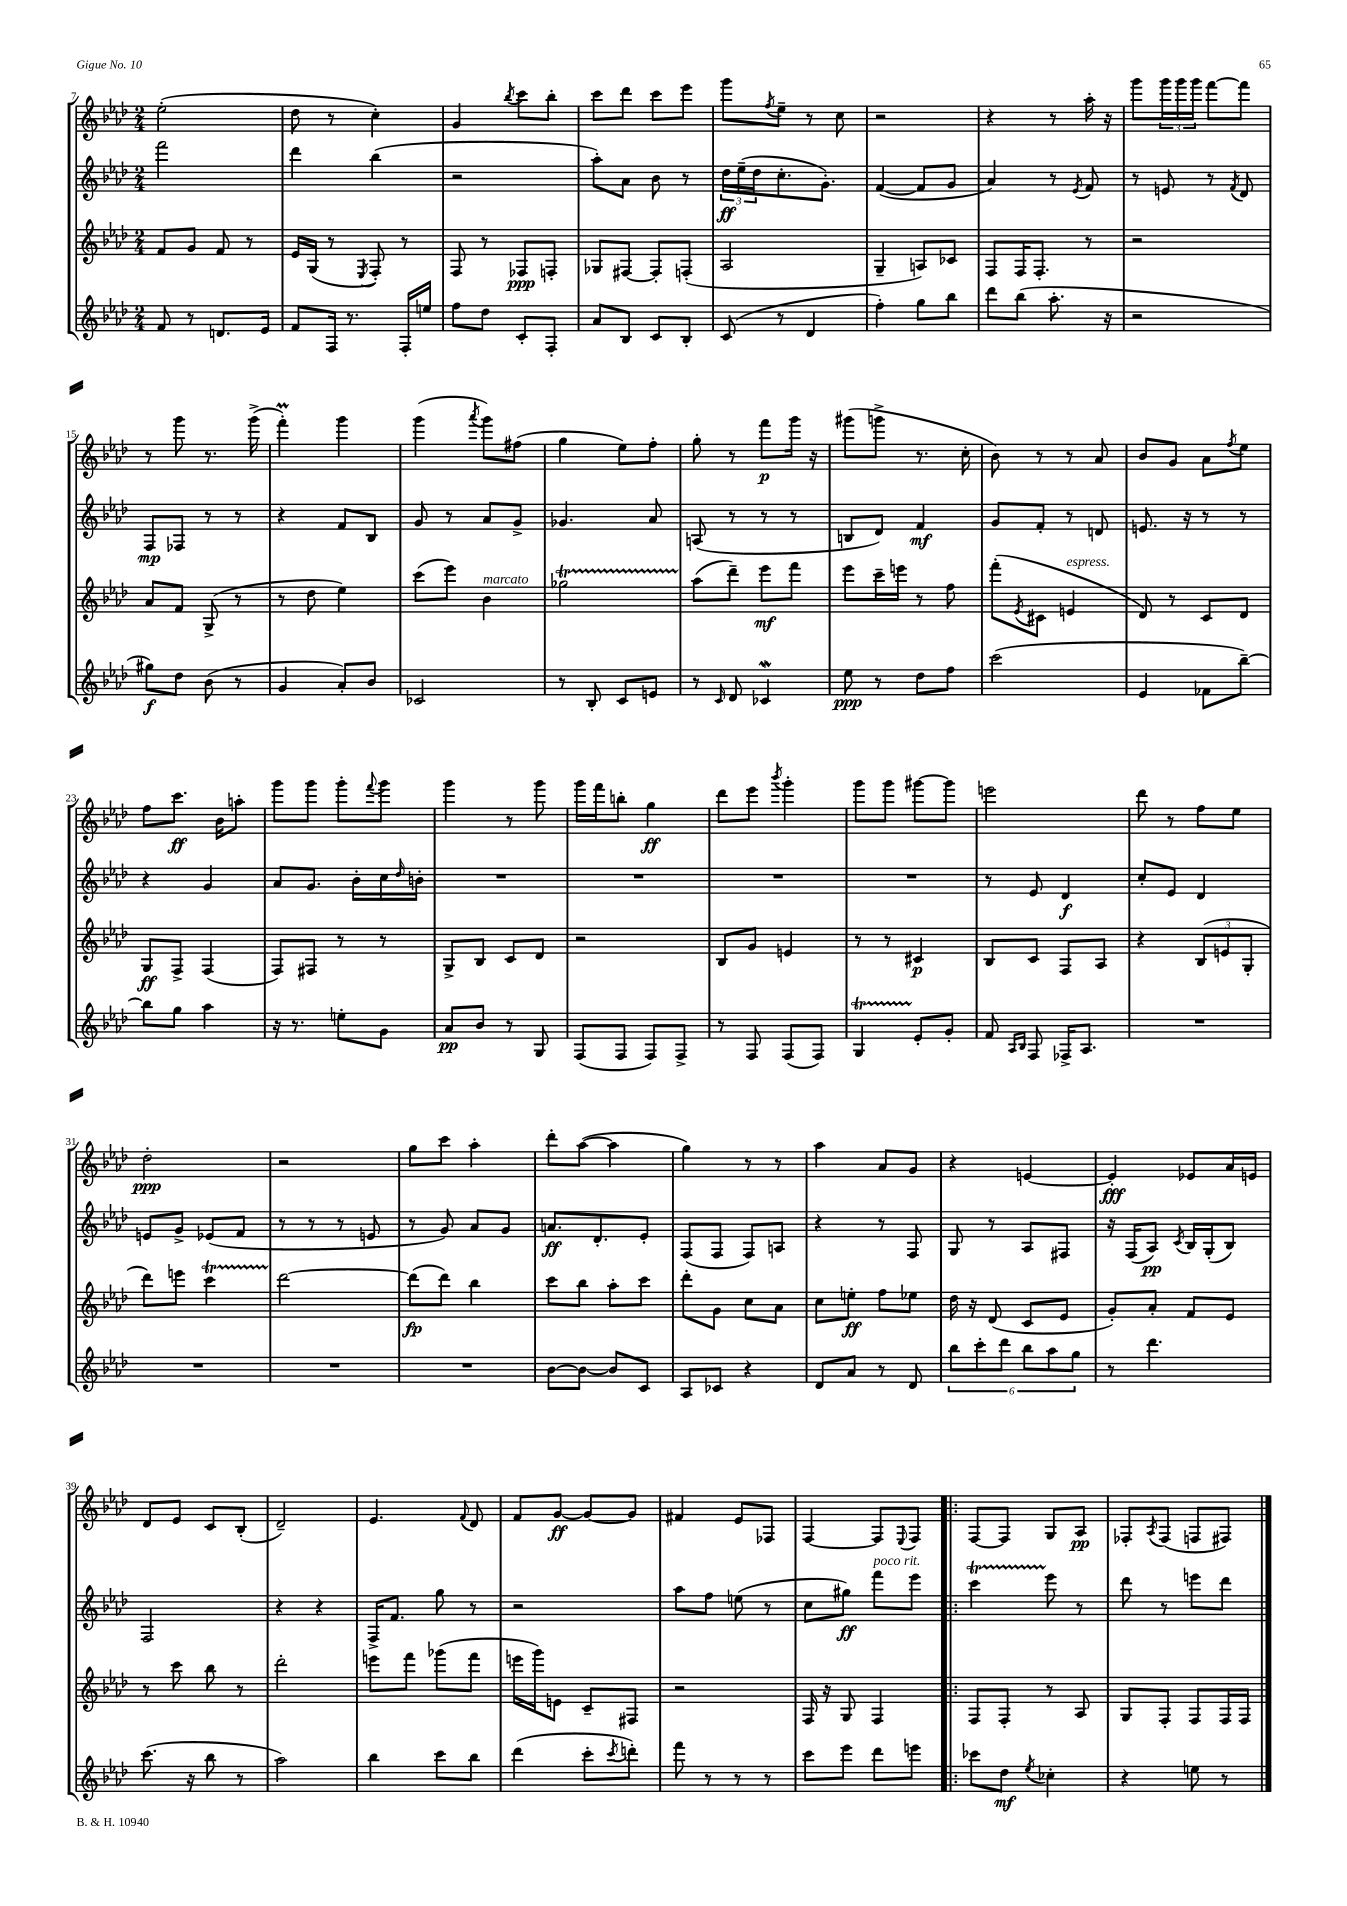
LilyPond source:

<<
\new StaffGroup <<
\new Staff = "s0" {
    \clef treble \key aes \major \numericTimeSignature \time 2/4
    ees''2-.( |
    des''8 r8 c''4-.) |
    g'4 \acciaccatura { bes''8 } c'''8 bes''8-. |
    c'''8 des'''8 c'''8 ees'''8 |
    g'''8 \acciaccatura { f''8 } ees''8-- r8 c''8 |
    r2 |
    r4 r8 aes''16-. r16 |
    g'''8 \tuplet 3/2 { g'''16 g'''16 g'''16 } f'''8~ f'''8 |
    r8 g'''8 r8. g'''16->( |
    f'''4-.\prall) g'''4 |
    g'''4( \acciaccatura { aes'''8 } g'''8) fis''8( |
    g''4 ees''8) f''8-. |
    g''8-. r8 f'''8\p g'''16 r16 |
    gis'''8( g'''8-> r8. c''16-. |
    bes'8) r8 r8 aes'8 |
    bes'8 g'8 aes'8 \acciaccatura { f''8 } ees''8 |
    f''8 c'''8.\ff bes'16 a''8-. |
    g'''8 g'''8 g'''8-. \appoggiatura { f'''8 } g'''8 |
    g'''4 r8 g'''8 |
    g'''16 f'''16 b''8-. g''4\ff |
    des'''8 ees'''8 \acciaccatura { bes'''8 } g'''4-. |
    g'''8 g'''8 gis'''8~ gis'''8 |
    e'''2 |
    des'''8 r8 f''8 ees''8 |
    des''2-.\ppp |
    r2 |
    g''8 c'''8 aes''4-. |
    des'''8-. aes''8~( aes''4 |
    g''4) r8 r8 |
    aes''4 aes'8 g'8 |
    r4 e'4~ |
    e'4-.\fff ees'8 aes'16 e'16 |
    des'8 ees'8 c'8 bes8-.( |
    des'2--) |
    ees'4. \appoggiatura { f'8 } des'8 |
    f'8 g'8~\ff g'8~ g'8 |
    fis'4 ees'8 fes8 |
    f4~ f8 \appoggiatura { ees8 } f8 |
    \bar ".|:" f8~ f8 g8 aes8\pp |
    fes8-. \acciaccatura { aes8 } fes8( f8 fis8) \bar "|." |
}
\new Staff = "s1" {
    \clef treble \key aes \major \numericTimeSignature \time 2/4
    f'''2 |
    des'''4 bes''4( |
    r2 |
    aes''8-.) aes'8 bes'8 r8 |
    \tuplet 3/2 { des''16\ff ees''16--( des''16 } c''8.-. g'8.-.) |
    f'4~( f'8 g'8 |
    aes'4) r8 \acciaccatura { ees'8 } f'8 |
    r8 e'8 r8 \acciaccatura { f'8 } des'8 |
    f8\mp fes8 r8 r8 |
    r4 f'8 bes8 |
    g'8 r8 aes'8 g'8-> |
    ges'4. aes'8 |
    a8( r8 r8 r8 |
    b8 des'8) f'4\mf |
    g'8 f'8-. r8 d'8 |
    e'8. r16 r8 r8 |
    r4 g'4 |
    aes'8 g'8. bes'16-. c''16 \grace { des''16 } b'16-. |
    R2 |
    R2 |
    R2 |
    R2 |
    r8 ees'8 des'4\f |
    c''8-. ees'8 des'4 |
    e'8 g'8-> ees'8( f'8 |
    r8 r8 r8 e'8 |
    r8 g'8) aes'8 g'8 |
    a'8.\ff des'8.-. ees'8-. |
    f8( f8 f8) a8 |
    r4 r8 f8 |
    g8 r8 aes8 fis8 |
    r16 f16( aes8\pp) \acciaccatura { c'8 } bes16 g16-.( bes8) |
    f2 |
    r4 r4 |
    f16-> f'8. g''8 r8 |
    r2 |
    aes''8 f''8 e''8( r8 |
    c''8 gis''8\ff) f'''8^\markup { \italic "poco rit." } ees'''8 |
    \bar ".|:" c'''4\startTrillSpan ees'''8\stopTrillSpan r8 |
    des'''8 r8 e'''8 des'''8 \bar "|." |
}
\new Staff = "s2" {
    \clef treble \key aes \major \numericTimeSignature \time 2/4
    f'8 g'8 f'8 r8 |
    ees'16 g16( r8 \acciaccatura { ees8 } f8-.) r8 |
    f8 r8 fes8\ppp f8-. |
    ges8 fis8~ fis8-. f8-.( |
    aes2 |
    g4-- a8) ces'8 |
    f8 f16 f8.-. r8 |
    r2 |
    aes'8 f'8 g8->( r8 |
    r8 des''8 ees''4) |
    c'''8( ees'''8) bes'4^\markup { \italic "marcato" } |
    ges''2\startTrillSpan |
    aes''8\stopTrillSpan( des'''8--) ees'''8\mf f'''8 |
    ees'''8 c'''16-- e'''16 r8 f''8 |
    f'''8-.( \acciaccatura { ees'8 } cis'8 e'4^\markup { \italic "espress." } |
    des'8) r8 c'8 des'8 |
    g8\ff f8-> f4( |
    f8) fis8 r8 r8 |
    g8-> bes8 c'8 des'8 |
    r2 |
    bes8 g'8 e'4 |
    r8 r8 cis'4\p |
    bes8 c'8 f8 aes8 |
    r4 \tuplet 3/2 { bes8( e'8 g8-. } |
    des'''8) e'''8 c'''4\startTrillSpan |
    des'''2~\stopTrillSpan |
    des'''8\fp( des'''8) bes''4 |
    c'''8 bes''8 aes''8-. c'''8 |
    des'''8-. g'8 c''8 aes'8 |
    c''8 e''8-.\ff f''8 ees''8 |
    des''16 r16 des'8( c'8 ees'8 |
    g'8-.) aes'8-. f'8 ees'8 |
    r8 c'''8 bes''8 r8 |
    des'''2-. |
    e'''8 f'''8 ges'''8( f'''8 |
    e'''16 g'''16) e'8 c'8-- fis8 |
    r2 |
    f16 r16 g8 f4 |
    \bar ".|:" f8 f8-. r8 aes8 |
    g8 f8-. f8 f16 f16 \bar "|." |
}
\new Staff = "s3" {
    \clef treble \key aes \major \numericTimeSignature \time 2/4
    f'8 r8 d'8. ees'16 |
    f'8 f16 r8. f16-. e''16 |
    f''8 des''8 c'8-. f8-. |
    aes'8 bes8 c'8 bes8-. |
    c'8( r8 des'4 |
    f''4-.) g''8 bes''8 |
    des'''8 bes''8( aes''8.-. r16 |
    r2 |
    gis''8\f) des''8 bes'8( r8 |
    g'4 aes'8-.) bes'8 |
    ces'2 |
    r8 bes8-. c'8 e'8 |
    r8 \grace { c'16 } des'8 ces'4\mordent |
    ees''8\ppp r8 des''8 f''8 |
    c'''2( |
    ees'4 fes'8 bes''8~--) |
    bes''8 g''8 aes''4 |
    r16 r8. e''8-. g'8 |
    aes'8\pp bes'8 r8 g8 |
    f8( f8 f8) f8-> |
    r8 f8 f8( f8) |
    g4\startTrillSpan ees'8-.\stopTrillSpan g'8-. |
    f'8 \grace { aes16 bes16 } f8 fes16-> aes8. |
    R2 |
    R2 |
    R2 |
    R2 |
    bes'8~ bes'8~ bes'8 c'8 |
    aes8 ces'8 r4 |
    des'8 aes'8 r8 des'8 |
    \tuplet 6/4 { bes''8 c'''8-. des'''8 bes''8 aes''8 g''8 } |
    r8 des'''4. |
    c'''8.( r16 bes''8 r8 |
    aes''2) |
    bes''4 c'''8 bes''8 |
    des'''4( c'''8-. \acciaccatura { c'''8 } d'''8-.) |
    f'''8 r8 r8 r8 |
    c'''8 ees'''8 des'''8 e'''8 |
    \bar ".|:" ces'''8 des''8\mf \acciaccatura { ees''8 } ces''4-. |
    r4 e''8 r8 \bar "|." |
}
>>
>>
\layout { \context { \Score currentBarNumber = #7 } }
